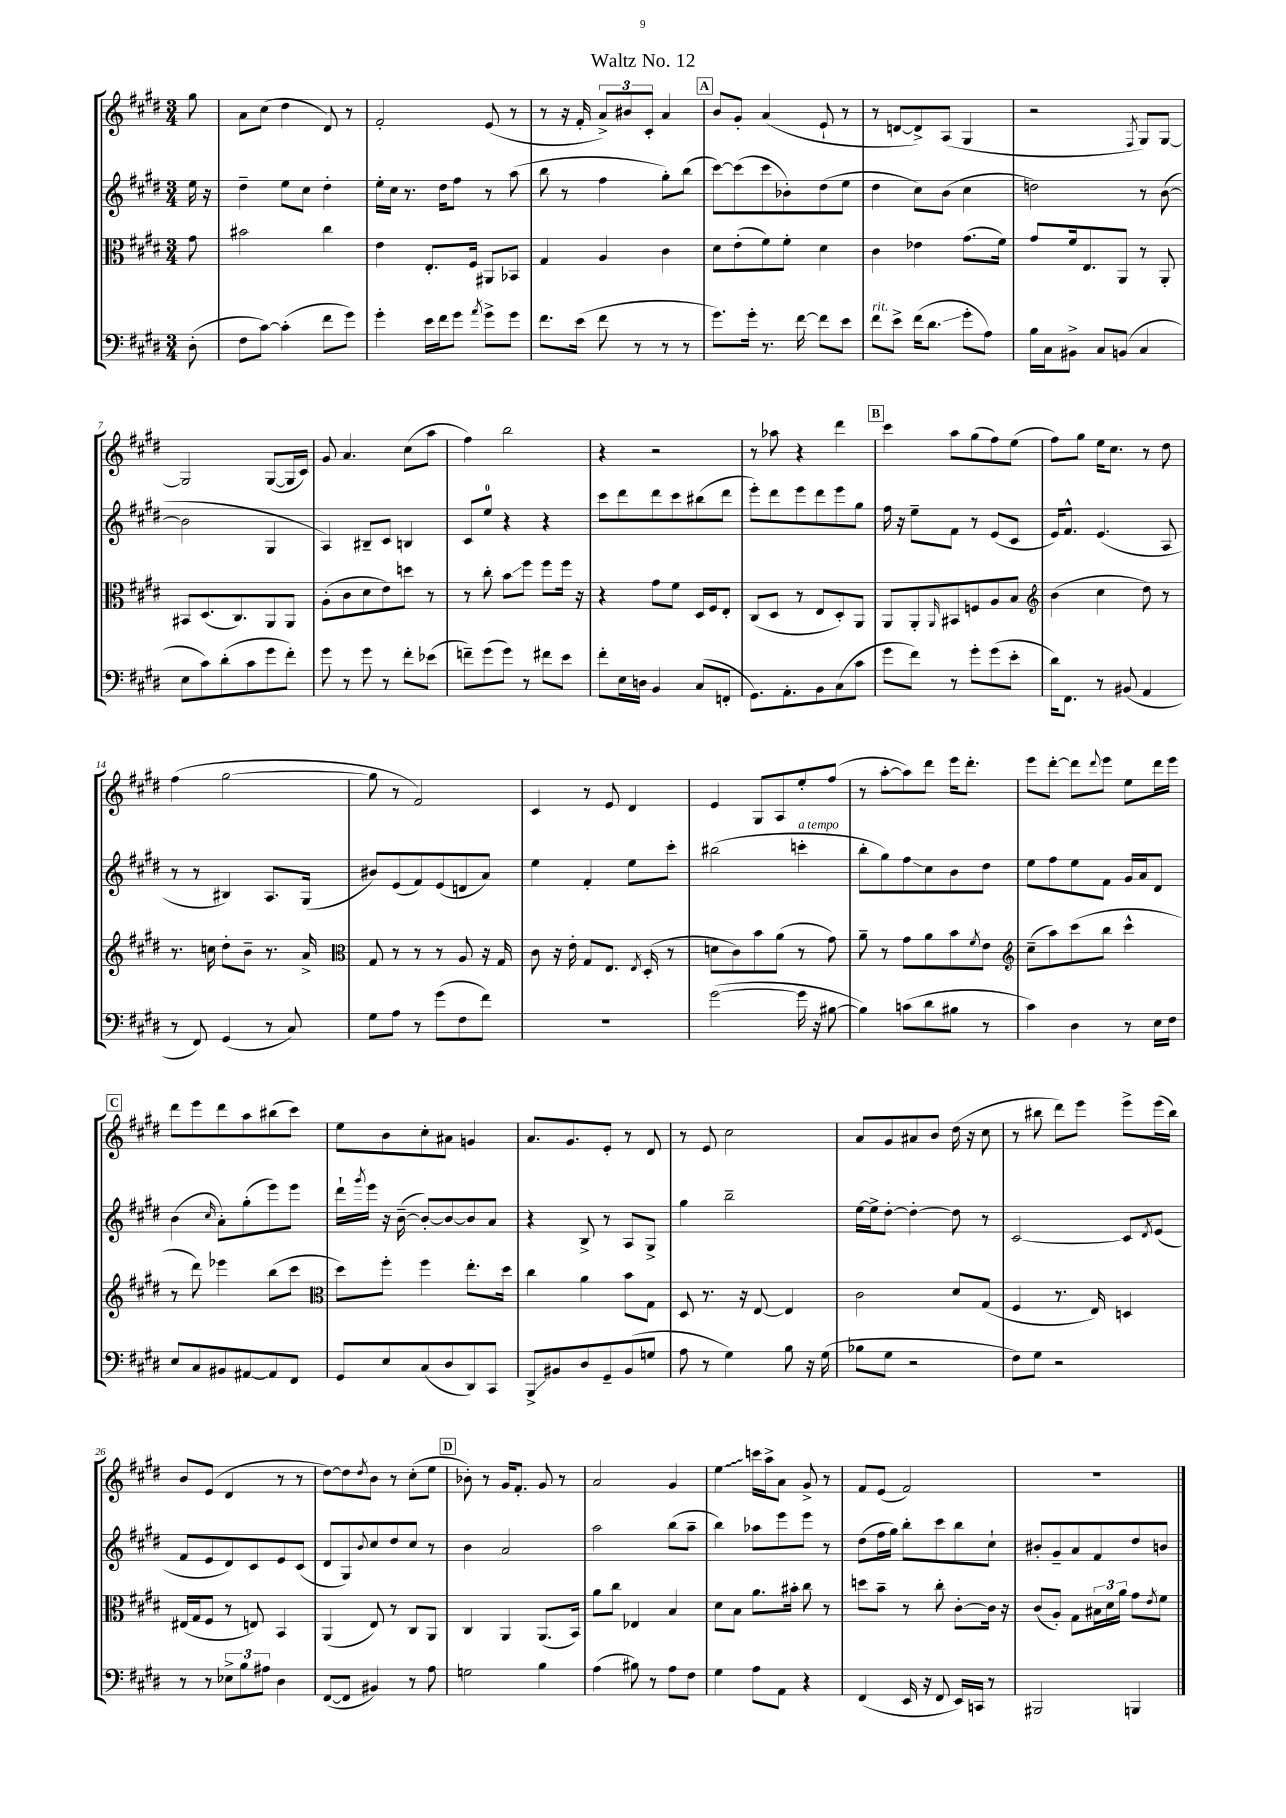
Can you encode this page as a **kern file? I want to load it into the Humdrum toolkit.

**kern	**kern	**kern	**kern
*staff4	*staff3	*staff2	*staff1
*clefF4	*clefC3	*clefG2	*clefG2
*k[f#c#g#d#]	*k[f#c#g#d#]	*k[f#c#g#d#]	*k[f#c#g#d#]
*M3/4	*M3/4	*M3/4	*M3/4
(8D#'\	8g#\	16ee\	8gg#\
.	.	16r	.
=	=	=	=
8F#\L	2b#\	4dd#~\	8a\L
[8c#\J)	.	.	(8cc#\J
(4c#'\]	.	8ee\L	4dd#\
.	.	8cc#\J	.
8f#\L	4cc#\	4dd#'\	8d#/)
8g#\J)	.	.	8r
=	=	=	=
4g#'\	4e\	16ee'\LL	2f#'/
.	.	16cc#\JJ	.
.	.	8.r	.
16e\LL	8.E'/L	.	.
16f#\J	.	16dd#\LK	.
8g#\J	.	8ff#\J	.
.	16F#/Jk	.	.
8qa/	.	.	.
8g#^\L	8AA#/L	8r	(8e/
8g#\J	8BB-/J	(8aa\	8r
=	=	=	=
8.f#\L	4G#/	8bb\	8r
.	.	8r	16r
(16e\Jk	.	.	16f#'/
8f#\	4A/	4ff#\	12a^/L)
.	.	.	12b#/
8r	.	.	.
.	.	.	12c#'/J
8r	4c#\	8gg#'\L)	4a/
8r	.	(8bb\J	.
=	=	=	=
8.g#\L)	8d#\L	[8ccc#\L)	8b/L
.	(8e'\	(8ccc#\]	8g#'/J
16g#'\Jk	.	.	.
8.r	8f#\)	8ccc#\	(4a/
.	8f#'\J	8b-'\)	.
[16f#\	.	.	.
8f#\]L	4d#\	(8dd#\	8e`/
8e\J	.	8ee\J	8r
=	=	=	=
8f#\L	4c#\	4dd#\	8r
8e^\J	.	.	[8d/L
(16f#\LK	4e-\	8cc#\L)	8d^/])
8.d#\J	.	.	.
.	.	(8b\J	(8A/J
8g#'\L	(8.g#\L	4cc#\	4G#/
8A\J)	.	.	.
.	16f#\Jk)	.	.
=	=	=	=
16B\LL	8g#/L	2dd\)	2r
16C#\J	.	.	.
8BB#^\J	16f#/k	.	.
.	8.E/	.	.
8C#/L	.	.	.
(8BB/J	8AA/J	.	.
.	.	.	8qF#/
4C#/	8r	8r	8G#/L)
.	8AA'/	([8b\	[8G#/J
=	=	=	=
8E\L	8BB#/L	2b\]	2G#/]
8c#\)	(8.D#/	.	.
(8d#'\	.	.	.
.	8.C#/)	.	.
8c#\	.	.	.
8g#\	8AA/	4G#/	([8G#/L
8f#'\J)	8AA/J	.	16G#/]L
.	.	.	16c#/JJ)
=	=	=	=
8g#\	(8A'\L	4A/)	8g#/
8r	8c#\	.	4.a/
8g#\	8d#\	8B#~/L	.
8r	8e\)	8c#/J	.
8f#'\L	8dd\J	4B/	(8cc#\L
(8e-\J	8r	.	8aa\J
=	=	=	=
8f~\L)	8r	8c#/L	4ff#\)
(8g#\	8cc#'\	8ee/J	.
8g#\J)	8b\L	4r	2bb\
8r	8ff#\J	.	.
8f#\L	8ff#\L	4r	.
8e\J	16ff#\Jk	.	.
.	16r	.	.
=	=	=	=
8f#'\L	4r	8ccc#\L	4r
16E\L	.	8ddd#\	.
16D\JJ	.	.	.
4BB/	8g#\L	8ddd#\	2r
.	8f#\J	8ccc#\	.
(8C#/L	16D#/LL	(8bb#\	.
.	16F#/J	.	.
8FF'/J	8E'/J	8ddd#\J	.
=	=	=	=
8.GG#\L)	(8C#/L	8eee'\L)	8r
.	8D#/J	8ddd#\	8aa-\
8.AA'\	.	.	.
.	8r	8eee\	4r
8BB\	8E/L	8ddd#\	.
(8C#\	8D#'/)	8eee\	4ddd#\
8c#\J	8AA/J	8gg#\J	.
=	=	=	=
8g#\L	8AA/L	16ff#\	4ccc#\
.	.	16r	.
8f#\J)	8AA'/	8ee~\L	.
.	16qqAA/	.	.
8r	8BB#/	8f#\J	8aa\L
8g#'\L	8F/	8r	(8gg#\
(8g#\	8A/	(8e/L	8ff#\)
8e'\J	8B/J	8c#/J	(8ee\J
=	=	=	=
*	*clefG2	*	*
16d#\LK)	(4b\	16e/LK)	8ff#\L)
8.FF#\J	.	8.f#^^/J	.
.	.	.	8gg#\J
8r	4cc#\	(4.e/	16ee\LK
.	.	.	8.cc#\J
(8BB#/	.	.	.
4AA/	8dd#\)	.	8r
.	8r	8A/	8dd#\
=	=	=	=
8r	8.r	8r	(4ff#\
8FF#/)	.	8r	.
.	16cc\	.	.
(4GG#/	8dd#'\L	4B#/)	[2gg#\
.	8b~\J	.	.
8r	8.r	8.A/L	.
8C#/)	.	.	.
.	16a^/	(16G#/Jk	.
=	=	=	=
*	*clefC3	*	*
8G#\L	8G#/	8b#/L)	8gg#\]
8A\J	8r	(8e/	8r
8r	8r	8f#/)	2f#/)
(8g#\L	8r	(8e/	.
8F#\	8A/	8d/	.
8f#\J)	16r	8a/J)	.
.	16G#/	.	.
=	=	=	=
2.r	8c#\	4ee\	4c#/
.	16r	.	.
.	16e'\	.	.
.	8G#/L	4f#'/	8r
.	8.E/J	.	8e/
.	.	8ee\L	4d#/
.	8qE/	.	.
.	(16D#'/	.	.
.	8r	8ccc#'\J	.
=	=	=	=
([2g#\	8d\L	(2bb#\	4e/
.	8c#\)	.	.
.	8b\	.	8G#/L
.	(8a\J	.	8A/
16g#\]	8r	4ccc'\	8ee'/
16r	.	.	.
[8B#\	8g#\)	.	(8ff#/J
=	=	=	=
4B#\])	8a~\	8bb'\L	8r
.	8r	8gg#\)	[8aa'\L
(8c\L	8g#\L	8ff#\	8aa\])
8d#\	8a\	8cc#\	8ddd#\J
8B#\J	8b\	8b\	16eee\LK
.	.	.	8.ddd#'\J
.	8qf#/	.	.
8r	8e\J	8dd#\J	.
=	=	=	=
*	*clefG2	*	*
4c#\)	(8cc#~\L	8ee\L	8eee\L
.	8aa\)	8ff#\	[8ddd#'\J
4D#\	(8ccc#\	8ee\	8ddd#\]L
.	.	.	8qqddd#/
.	8bb\J	8f#\J	8eee\J
8r	4ccc#^^\	16g#/LL	8ee\L
.	.	16a/J	.
16E\LL	.	8d#/J	16ddd#\L
16F#\JJ	.	.	16eee\JJ
=	=	=	=
8E/L	8r	(4b\	8ddd#\L
8C#/	8ddd#\)	.	8eee\
.	.	16qqcc#/	.
8BB#/	4eee-\	8a'\L)	8ddd#\
[8AA#/	.	(8gg#'\	8aa\
8AA#/]	(8bb\L	8eee\)	(8bb#\
8FF#/J	8ccc#\J	8eee\J	8ccc#\J)
=	=	=	=
*	*clefC3	*	*
8GG#/L	8dd#\L)	16ddd#`\LL	8ee\L
.	.	8qggg#/	.
.	.	16eee\JJ	.
8E/	8ff#'\J	16r	8b\
.	.	([16b~\	.
(8C#/	4ff#\	8b'/_L)	8cc#'\
8D#/	.	8b/_	8a#\J
8DD#/)	8.ee'\L	8b/]	4g/
8CC#/J	.	8a/J	.
.	16dd#\Jk	.	.
=	=	=	=
8BBB^/L	4cc#\	4r	8.a/L
8BB#/	.	.	.
.	.	.	8.g#/
8D#/	4a\	8B^/	.
8GG#~/	.	8r	8e'/J
(8BB#/	8b\L	8A/L	8r
8G/J	8G#\J	8G#^/J	8d#/
=	=	=	=
8A\	8D#/	4gg#\	8r
8r	8.r	.	8e/
4G#\)	.	2bb~\	2cc#\
.	16r	.	.
.	[8E/	.	.
8B\	4E/]	.	.
16r	.	.	.
(16G#\	.	.	.
=	=	=	=
8B-\L	2c#\	[16ee\LL	8a/L
.	.	16ee^\]J	.
8G#\J	.	[8dd#'\J	8g#/
2r	.	4dd#'\_	8a#/
.	.	.	8b/J
.	8d#/L	8dd#\]	(16dd#\
.	.	.	16r
.	(8G#/J	8r	8cc#\
=	=	=	=
8F#\L)	4F#/	[2c#/	8r
8G#\J	.	.	8bb#\
2r	8.r	.	8ddd#\L)
.	.	.	8eee\J
.	16E/)	.	.
.	4D/	8c#/]L	8eee^\L
.	.	8qd#/	.
.	.	(8e/J	(16eee\L
.	.	.	16bb#\JJ)
=	=	=	=
8r	(16E#/LL	8f#/L	8b/L
.	16G#/J	.	.
8r	8F#/J	8e/	(8e/J
12E-^\L	8r	8d#/)	4d#/
12B\	.	.	.
.	8E/)	8c#/	.
12A#\J	.	.	.
4D#\	4BB/	8e/	8r
.	.	(8c#/J	8r
=	=	=	=
([8FF#/L	(4AA/	8d#/L	[8dd#\L)
8FF#/]J	.	8G#/)	8dd#\]
.	.	8qqb/	8qdd#/
4BB#/)	8E/)	8cc#/	8b\J
.	8r	8dd#/	8r
8r	8C#/L	8cc#/J	(8cc#'\L
8A\	8AA/J	8r	8ee\J
=	=	=	=
2G\	4C#/	4b\	8b-'\)
.	.	.	8r
.	4AA/	2a/	16g#/LK
.	.	.	8.f#'/J
4B\	(8.AA/L	.	8g#/
.	.	.	8r
.	16BB/Jk)	.	.
=	=	=	=
(4A\	8a\L	2aa\	2a/
.	8cc#\J	.	.
8B#\)	4E-/	.	.
8r	.	.	.
8A\L	4B/	(8bb\L	4g#/
8F#\J	.	8aa~\J	.
=	=	=	=
4G#\	8d#\L	4bb\)	4ee\
.	8B\J	.	.
8A\L	8.a\L	8aa-\L	16ccc\LL
.	.	.	16aa^\J
8AA\J	.	8eee\	8a\J
.	16b#'\Jk	.	.
4r	8cc#\	8eee\J	8g#^/
.	8r	8r	8r
=	=	=	=
(4FF#/	8dd\L	(8dd#\L	8f#/L
.	8b~\J	16ff#\L	(8e/J
.	.	16gg#\JJ)	.
16EE/	8r	8bb'\L	2f#/)
16r	.	.	.
8FF#/	8cc#'\	8ccc#\	.
16EE/LL)	[8c#'\L	8bb\	.
16CC/JJ	.	.	.
8r	16c#\]Jk	8cc#`\J	.
.	16r	.	.
=	=	=	=
2BBB#/	(8c#/L	8b#'/L	2.r
.	8A'/J)	8g#~/	.
.	8G#\L	8a/	.
.	24B#\L	8f#/	.
.	24d#\	.	.
.	24a\JJ	.	.
4BBB/	8g#\L	8dd#/	.
.	8qe/	.	.
.	8f#\J	8b/J	.
==	==	==	==
*-	*-	*-	*-
